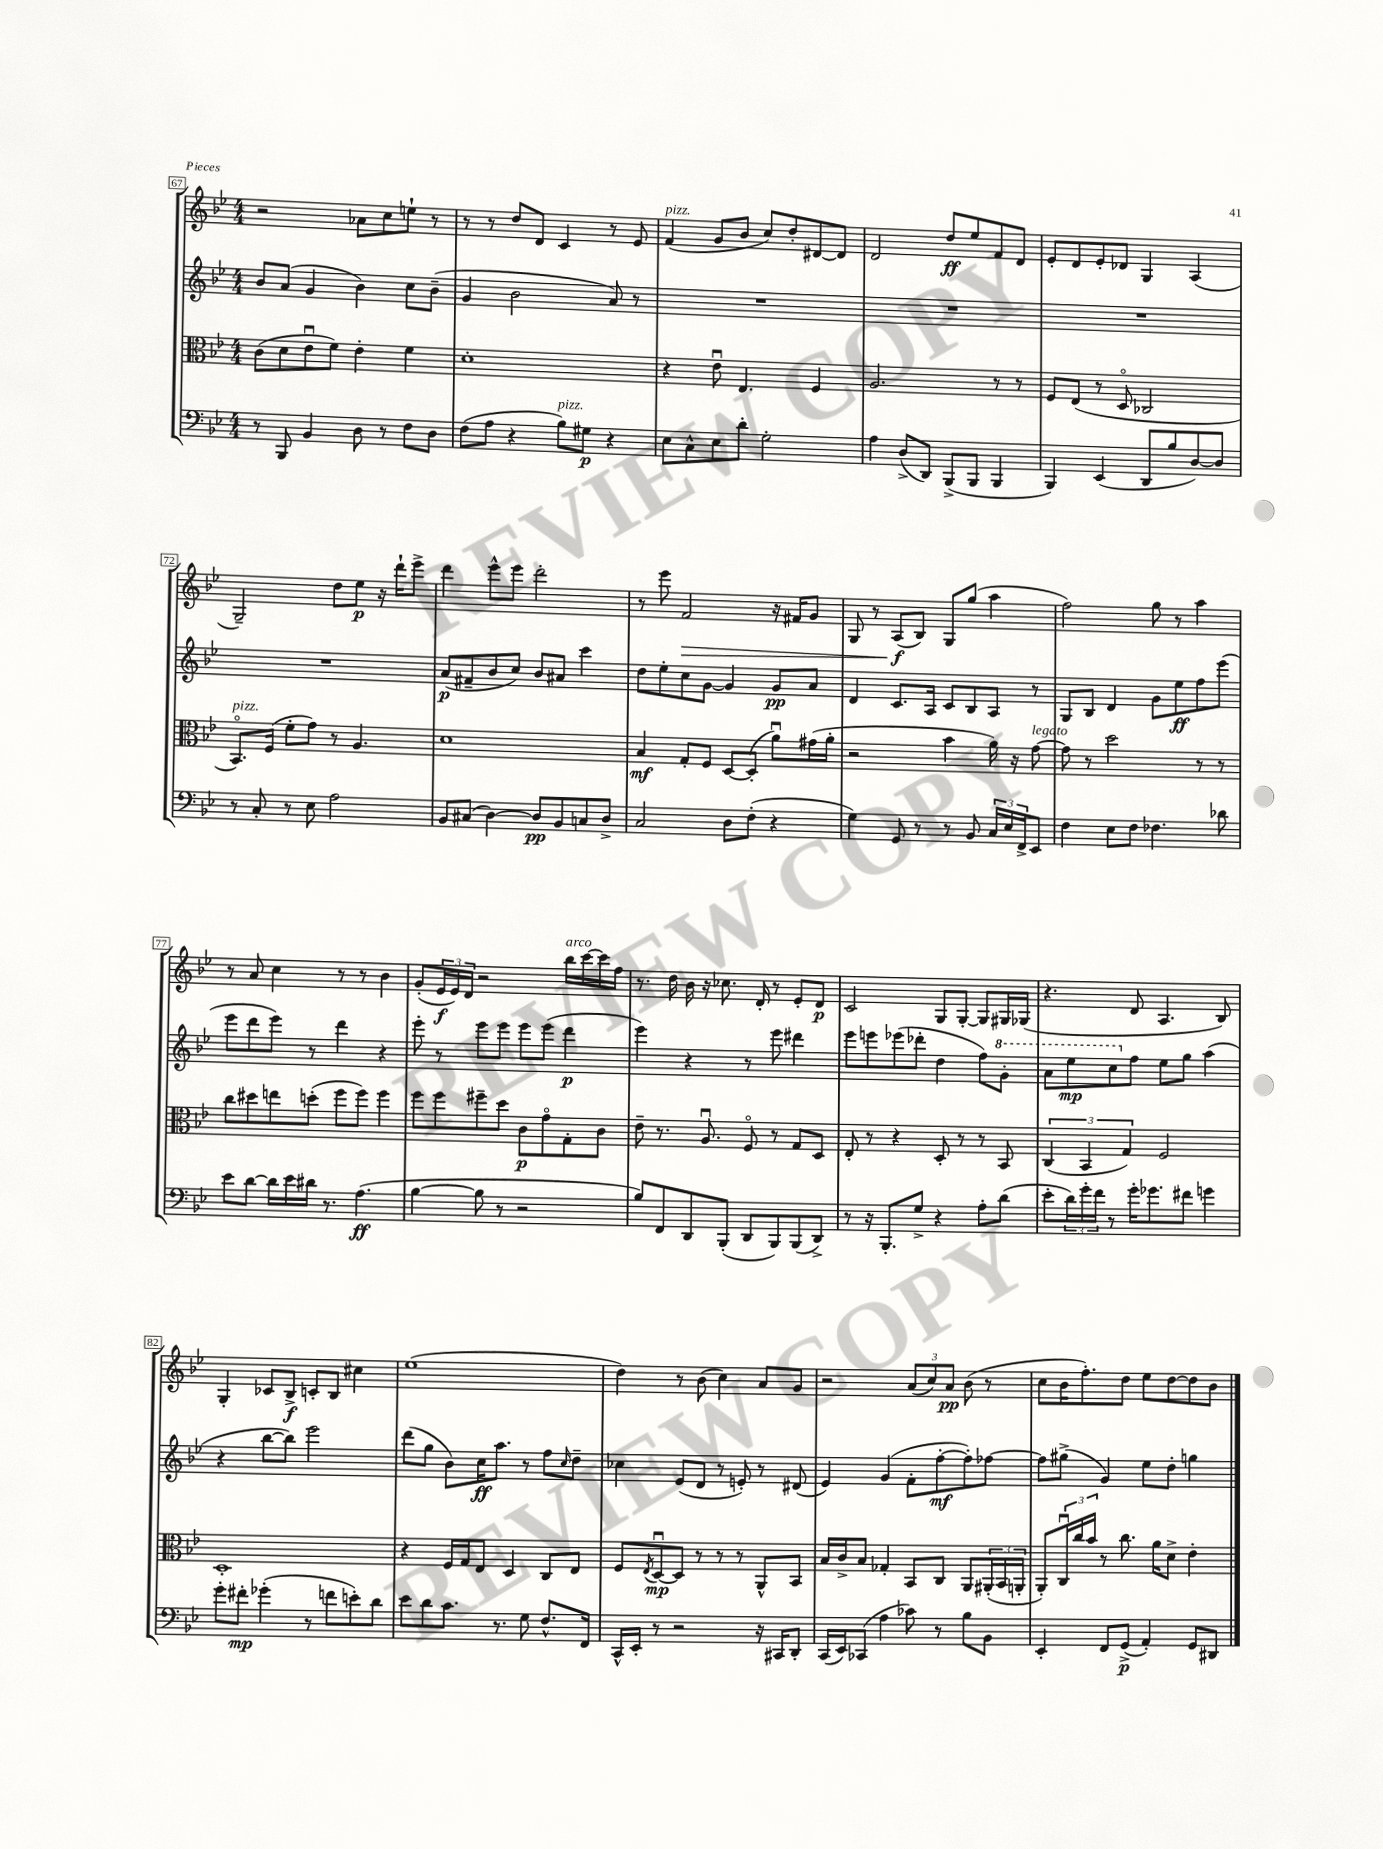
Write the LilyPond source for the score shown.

<<
\new StaffGroup <<
\new Staff = "s0" {
    \clef treble \key bes \major \numericTimeSignature \time 4/4
    r2 aes'8 c''8 e''8-! r8 |
    r8 r8 d''8 d'8 c'4 r8 ees'8 |
    f'4^\markup { \italic "pizz." }( g'8 bes'8 c''8) d''8-. dis'8~ dis'8 |
    d'2 d''8\ff ees''8 f'8 d'8 |
    ees'8-. d'8 ees'8-. des'8 g4 a4( |
    g2--) d''8 ees''8\p r16 d'''16-! ees'''8-> |
    d'''4 ees'''8-^ ees'''8 d'''2-. |
    r8 ees'''8 f'2\> r16 fis'16 g'8 |
    g8 r8 a8\f\!( bes8) g8 g''8( a''4 |
    f''2) g''8 r8 a''4 |
    r8 a'8 c''4 r8 r8 bes'4 |
    g'8-.( \tuplet 3/2 { ees'16\f ees'16) d'16 } r2 bes''16^\markup { \italic "arco" } c'''16~ c'''16 f''16 |
    r8. d''16 bes'16 r16 ces''8. d'16-. r8 ees'8-. d'8\p |
    c'2 g8 g8~-. g8 gis16 ges16( |
    r4. d'8 a4. bes8) |
    g4-. ces'8 bes8->\f c'8-. bes8 cis''4 |
    ees''1( |
    d''4) r8 bes'8( c''4) a'8 g'8 |
    r2 \tuplet 3/2 { a'8( c''8) a'8\pp } bes'8( r8 |
    c''8 bes'16 f''8.-.) d''8 ees''8 d''8~ d''8 bes'8 \bar "|." |
}
\new Staff = "s1" {
    \clef treble \key bes \major \numericTimeSignature \time 4/4
    bes'8 a'8( g'4 bes'4) c''8 bes'8--( |
    g'4 bes'2 a'8) r8 |
    R1 |
    R1 |
    R1 |
    R1 |
    a'8\p( fis'8-- bes'8 c''8) bes'8 ais'8 c'''4 |
    d''8 ees''8-. c''8 g'8~ g'4 g'8\pp a'8 |
    d'4 c'8. a16 c'8 bes8 a8 r8 |
    g8 bes8 d'4 g'8 ees''8\ff f''8 ees'''8( |
    ees'''8 d'''8 ees'''8) r8 d'''4 r4 |
    ees'''8-. r8 ees'''8 ees'''8 ees'''8 ees'''8( d'''4\p |
    ees'''4) r4 r8 ees'''8 dis'''4 |
    ees'''8 e'''8 ees'''8( des'''8-. d''4 f''8) \ottava #1 g''8-. |
    a''8 ees'''8\mp c'''8 \ottava #0 f''8 ees''8 g''8 a''4( |
    r4 bes''8~ bes''8) ees'''2 |
    d'''8( g''8 bes'8) c''16\ff a''8. r8 f''8 \grace { c''16 } d''8-- |
    ces''4 ees'8( d'8 r8 e'8-.) r8 dis'8( |
    ees'4) g'4( f'8-. f''8~-.\mf f''8-.) fes''8~ |
    fes''8 gis''8->( g'4) ees''8 d''8-. g''4 \bar "|." |
}
\new Staff = "s2" {
    \clef alto \key bes \major \numericTimeSignature \time 4/4
    c'8( d'8 ees'8\downbow f'8) ees'4-. f'4 |
    d'1-. |
    r4 ees'8\downbow ees4. f4 |
    a2. r8 r8 |
    f8 ees8( r8 d8\flageolet ces2 |
    bes,8.\flageolet^\markup { \italic "pizz." }) f16( f'8-. g'8) r8 a4. |
    d'1 |
    bes4\mf g8-. f8 d8~ d8-.( a'8\downbow) gis'16( a'16-. |
    r2 bes'4 a'16) r16 g'8~^\markup { \italic "legato" } |
    g'8 r8 d''2 r8 r8 |
    c''8 dis''8 e''8 d''8-.( f''8 f''8) f''4 |
    f''8 f''8 fis''8-- d''8 c'8\p g'8\flageolet g8-. c'8 |
    ees'8-- r8. a8.\downbow f8\flageolet r8 g8 d8 |
    ees8-. r8 r4 d8-. r8 r8 bes,8 |
    \tuplet 3/2 { c4( bes,4 g4) } f2 |
    d1-. |
    r4 f16 g16 ees8 d4 c8 ees8 |
    f8 \acciaccatura { ees8 } d8~\downbow\mp d8 r8 r8 r8 a,8-^ bes,8 |
    bes16 c'16-> bes8 ges4-. bes,8 c8 a,8 \tuplet 3/2 { ais,16-.( bes,16 a,16-. } |
    a,8-.) \tuplet 3/2 { c16\downbow c''16 bes'16 } r8 c''8. a'16 d'8-> ees'4-. \bar "|." |
}
\new Staff = "s3" {
    \clef bass \key bes \major \numericTimeSignature \time 4/4
    r8 bes,,8 bes,4 d8 r8 f8 d8 |
    f8( a8 r4 bes8^\markup { \italic "pizz." }) gis8\p r4 |
    ees8 c8-^ ees8 d'8-. g2-. |
    a4 d8->( d,8) bes,,8->( bes,,8 bes,,4 |
    bes,,4) ees,4( d,8 bes8 d8~) d8 |
    r8 c8-. r8 ees8 a2 |
    bes,8 cis8( d4~) d8\pp bes,8 c8 d8-> |
    c2 d8 f8-.( r4 |
    g4) g,8 r8 r8 bes,8 \tuplet 3/2 { c16 ees16 f,16-> } ees,8 |
    f4 ees8 f8 fes4. des'8 |
    ees'8 d'8~ d'16 ees'16 dis'16 r8. a4.\ff( |
    bes4~ bes8 r8 r2 |
    bes8) f,8 d,8 bes,,8-.( d,8 bes,,8) bes,,8( d,8->) |
    r8 r16 bes,,8.-. g8-> r4 a8-. d'8( |
    ees'8-. \tuplet 3/2 { d'16) g'16-. f'16 } r8 g'16-. ges'8. fis'8 g'4 |
    g'8-. fis'8-.\mp ges'4-.( r8 f'8 e'8-.) d'8 |
    ees'8 d'8 c'8. r8. g8 f8.-^ f,16 |
    c,16-^ ees,16-. r8 r2 r16 cis,16 d,8-. |
    c,16( ees,16) ces,8( a4 ces'8) r8 bes8 bes,8 |
    ees,4-. f,8 g,8->\p( a,4-.) g,8 dis,8 \bar "|." |
}
>>
>>
\layout { \context { \Score currentBarNumber = #67 \override BarNumber.stencil = #(make-stencil-boxer 0.1 0.3 ly:text-interface::print) } }
